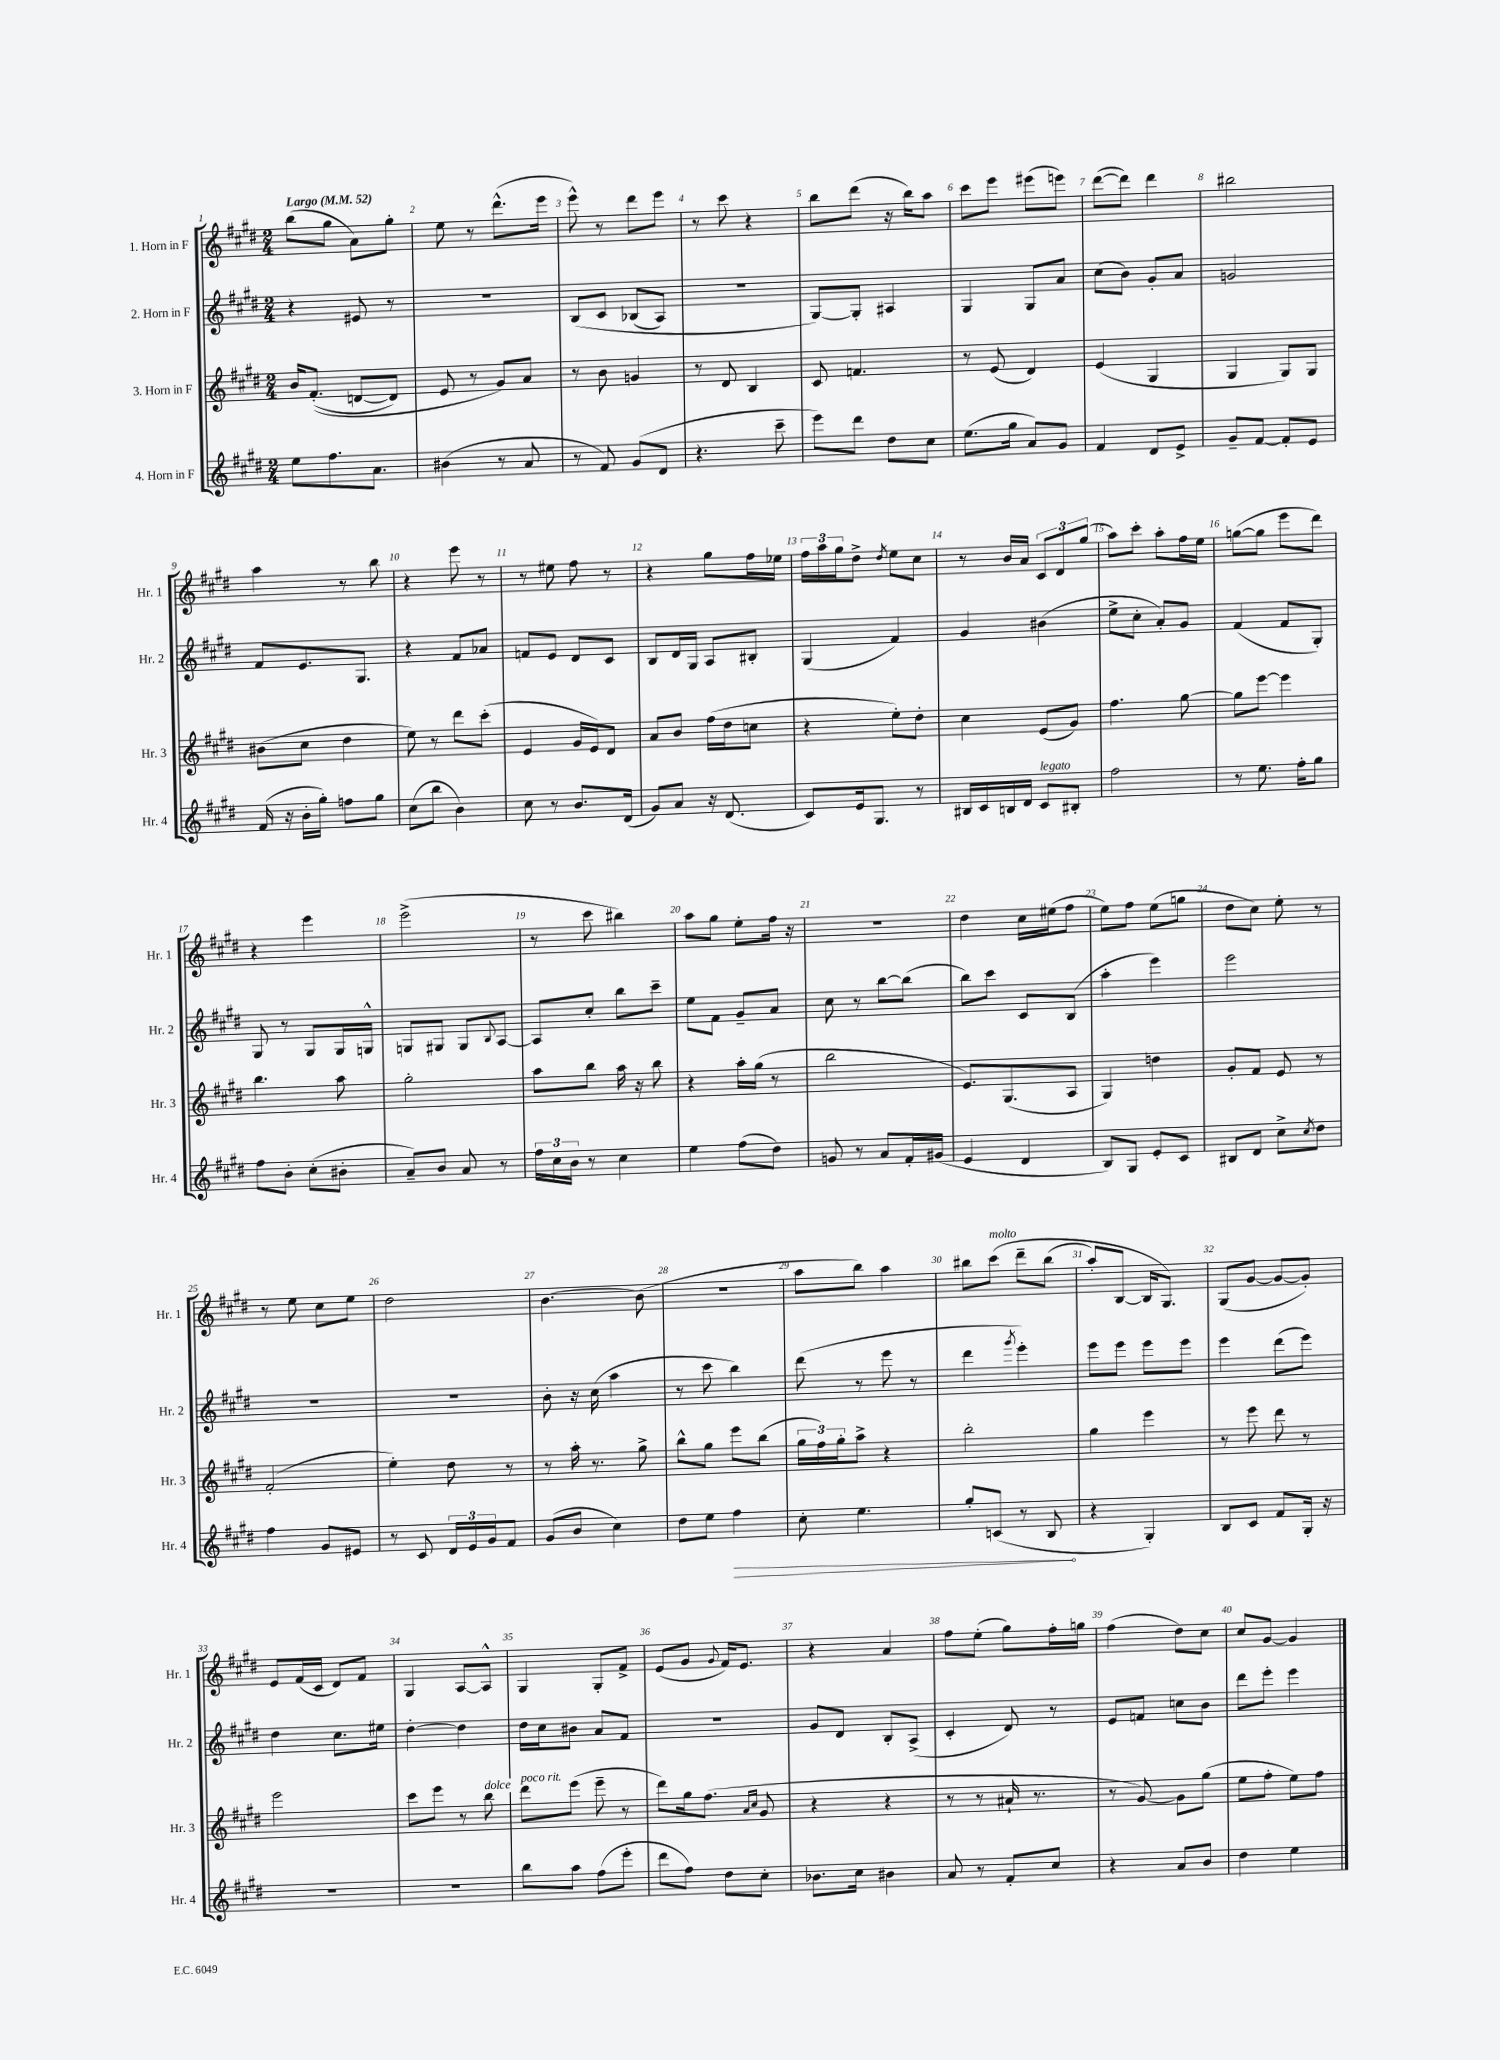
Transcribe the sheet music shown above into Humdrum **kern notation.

**kern	**kern	**kern	**kern
*staff4	*staff3	*staff2	*staff1
*clefG2	*clefG2	*clefG2	*clefG2
*k[f#c#g#d#]	*k[f#c#g#d#]	*k[f#c#g#d#]	*k[f#c#g#d#]
*M2/4	*M2/4	*M2/4	*M2/4
*MM52	*MM52	*MM52	*MM52
8ee	16b	4r	(8bb
.	&((8.f#'	.	.
8.ff#	.	.	8gg#
.	[8d	8e#	8a)
8.a	.	.	.
.	8d])	8r	8gg#'
=	=	=	=
(4b#	8e	2r	8ee
.	8r	.	8r
8r	8g#&)	.	(8.ddd#^^
8a	8a	.	.
.	.	.	16eee
=	=	=	=
8r	8r	&(8B	8eee^^)
8f#)	8b	8c#	8r
(8g#	4g	(8B-	8ddd#
8d#	.	8A)	8eee
=	=	=	=
4.r	8r	2r	8r
.	8d#	.	8ccc#
.	4B	.	4r
8ccc#~	.	.	.
=	=	=	=
8eee)	8c#	[8G#&)	8bb
8ddd#	4.f	8G#']	(8ddd#
8dd#	.	4A#	16r
.	.	.	16bb)
8cc#	.	.	8aa
=	=	=	=
(8.ee	8r	4G#	8ccc#
.	(8e	.	8eee
16gg#	.	.	.
8a)	4d#)	8G#	(8eee#
8g#	.	8a	8eee)
=	=	=	=
4f#	(4e	(8cc#	([8ddd#
.	.	8b)	8ddd#])
8d#	4G#	8g#'	4ddd#
8e^	.	8a	.
=	=	=	=
8g#~	4G#	2g	2bb#
[8f#	.	.	.
8f#']	8G#)	.	.
8e	8G#	.	.
=	=	=	=
(16f#	(8b#	8f#	4aa
16r	.	.	.
16b'	8cc#	8.e	.
16gg#')	.	.	.
8ff	4dd#	.	8r
.	.	8.G#	.
8gg#	.	.	8bb
=	=	=	=
(8cc#	8ee)	4r	4r
8bb	8r	.	.
4b)	8ddd#	8f#	8eee
.	(8ccc#'	8a-	8r
=	=	=	=
8cc#	4e	8f	8r
8r	.	8e	8ee#
8.b	16g#	8d#	8ff#
.	16e)	.	.
.	8d#	8c#	8r
(16d#	.	.	.
=	=	=	=
8g#)	8a	8B	4r
8a	8b	16d#	.
.	.	16G#	.
16r	(16ff#	8A	8gg#
(8.d#	16dd#	.	.
.	8cc	8B#'	16ff#
.	.	.	16ee-
=	=	=	=
8c#)	4r	(4G#	24ff#
.	.	.	24aa
.	.	.	24gg#
16e	.	.	8dd#^
8.G#	.	.	.
.	.	.	8qdd#
.	8ee')	4f#)	8ee
8r	8dd#'	.	8cc#
=	=	=	=
16B#	4cc#	4g#	8r
16c#	.	.	.
16B	.	.	16b
16d#	.	.	16a
8c#	(8e	(4b#	12c#
.	.	.	12d#
8B#'	8g#)	.	.
.	.	.	(12gg#
=	=	=	=
2ff#	4.ff#	8ee^	8aa)
.	.	8cc#'	8ccc#'
.	.	8a')	8aa'
.	[8gg#	8g#	16ff#
.	.	.	16ee
=	=	=	=
8r	8gg#]	(4f#	([8gg
8.ee	[8eee	.	8gg]
.	4eee]	8f#	8eee
16ff#'	.	.	.
8gg#	.	8G#')	8ddd#)
=	=	=	=
8ff#	4.bb	8G#	4r
8b'	.	8r	.
(8cc#'	.	8G#	4eee
8b#'	8aa	16G#	.
.	.	16G^^	.
=	=	=	=
8a~)	2gg#'	8G	(2eee^
8b	.	8G#	.
8a	.	8G#	.
.	.	8qqB	.
8r	.	[8A	.
=	=	=	=
24ff#	8aa	8A]	8r
24cc#	.	.	.
24b	.	.	.
8r	8bb	8cc#'	8ccc#
4cc#	16aa	8bb	4bb#)
.	16r	.	.
.	8bb	8ccc#~	.
=	=	=	=
4ee	4r	8ee	8aa
.	.	8f#	8gg#
(8ff#	16aa'	8g#~	8ee'
.	(16gg#	.	.
8dd#)	8r	8a	16ff#
.	.	.	16r
=	=	=	=
8g	2bb	8cc#	2r
8r	.	8r	.
8a	.	[8bb	.
16f#'	.	(8bb]	.
(16g#	.	.	.
=	=	=	=
4e	8.e)	8bb)	4dd#
.	.	8ccc#	.
.	(8.G#	.	.
4d#	.	8c#	16cc#
.	.	.	(16ee#
.	8A	(8B	8ff#
=	=	=	=
8B)	4G#)	4aa'	8ee)
8G#	.	.	8ff#
8e'	4dd	4eee)	(8ee
8c#	.	.	8gg
=	=	=	=
8B#	8g#'	2eee	8dd#
8d#	8f#	.	8cc#)
8cc#^	8e	.	8ee'
8qcc#	.	.	.
8dd#	8r	.	8r
=	=	=	=
4ff#	(2f#'	2r	8r
.	.	.	8ee
8g#	.	.	8cc#
8e#	.	.	8ee
=	=	=	=
8r	4ee')	2r	2dd#
8c#	.	.	.
24d#	8dd#	.	.
24e	.	.	.
24g#	.	.	.
8f#	8r	.	.
=	=	=	=
(8g#	8r	8b'	[4.b
8b	16aa'	16r	.
.	8.r	(16cc#	.
4cc#)	.	4aa	.
.	8gg#^	.	(8b]
=	=	=	=
8dd#	8bb^^	8r	2r
8ee	8gg#	8ccc#	.
4ff#	8eee	4bb)	.
.	(8bb	.	.
=	=	=	=
8cc#'	24gg#	(8ddd#	8aa
.	24ff#)	.	.
.	24gg#'	.	.
4.ee	8aa^	8r	8bb)
.	4r	8eee	4aa
.	.	8r	.
=	=	=	=
8gg#'	2bb'	4ddd#	8bb#
(8c	.	.	&(8ccc#
.	.	8qggg#	.
8r	.	4eee')	8ddd#~
8B	.	.	(8bb#
=	=	=	=
4r	4gg#	8eee	8aa')
.	.	8eee	[8B
4G#')	4eee	8eee	16B]
.	.	.	8.G#&)
.	.	8eee	.
=	=	=	=
8B	8r	4eee	(8G#
8c#	8eee	.	[8g#
8f#	8ddd#	(8ddd#	8g#_
16G#'	8r	8eee)	8g#'])
16r	.	.	.
=	=	=	=
2r	2eee	4dd#	8e
.	.	.	(16f#
.	.	.	16c#
.	.	8.cc#	8d#)
.	.	.	8f#
.	.	16ee#	.
=	=	=	=
2r	8ccc#	[4dd#'	4G#
.	8eee	.	.
.	8r	4dd#]	[8A
.	8bb	.	8A^^]
=	=	=	=
8bb	8ddd#	16dd#	4G#
.	.	16cc#	.
8aa	(8eee	8b#	.
(8ff#	8eee~	8a	8G#'
8eee'	8r	8f#	8f#^
=	=	=	=
8ddd#	8ddd#)	2r	(8e
8ff#)	16gg#	.	8g#
.	(8.ff#	.	.
.	.	.	8qqg#
8dd#	.	.	16f#)
.	.	.	8.e
.	16qqa	.	.
.	16qqcc#	.	.
8cc#'	8g#	.	.
=	=	=	=
8.b-	4r	8g#	4r
.	.	8d#	.
16cc#	.	.	.
4b#	4r	8B'	4a
.	.	(8A^	.
=	=	=	=
8a	8r	4c#'	8ff#
8r	8r	.	(8ee'
8f#'	16a#`	8d#)	8gg#)
.	8.r	.	.
8cc#	.	8r	16ff#'
.	.	.	16gg
=	=	=	=
4r	8r	8e	(4ff#
.	[8g#)	8f	.
8a	8g#]	8cc	8dd#)
8b	(8gg#	8b	8cc#
=	=	=	=
4dd#	8ee	8ddd#	8cc#
.	8ff#'	8eee'	[8g#
4ee	8ee)	4eee	4g#]
.	8ff#	.	.
==	==	==	==
*-	*-	*-	*-
